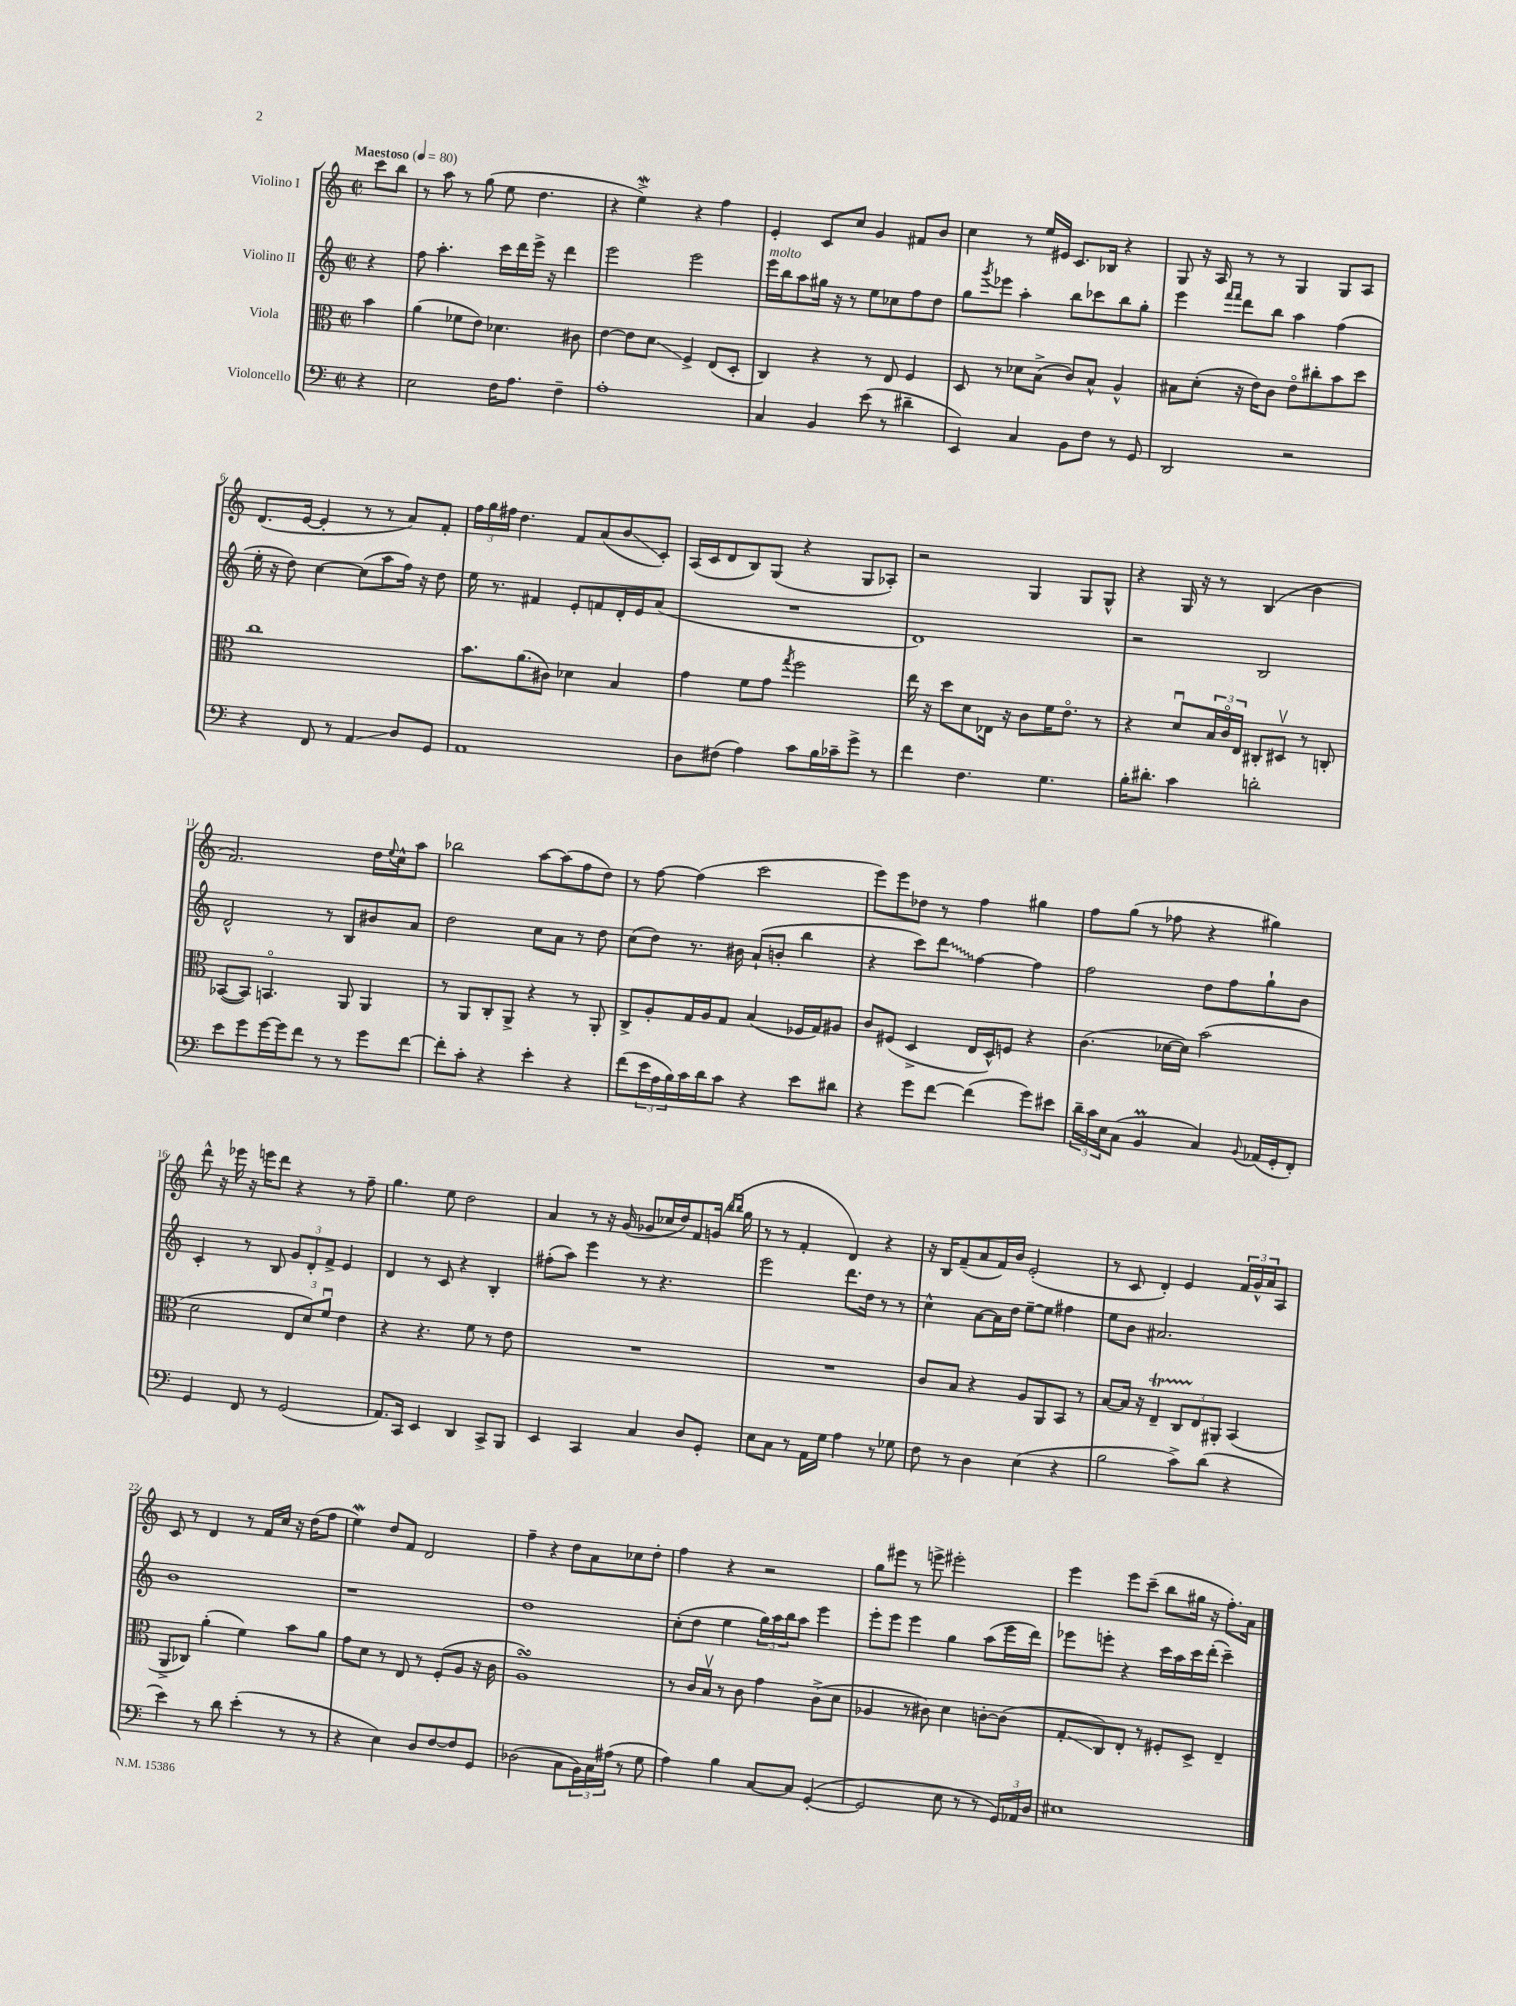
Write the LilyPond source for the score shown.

<<
\new StaffGroup <<
\new Staff = "s0" \with { instrumentName = "Violino I" } {
    \clef treble \key c \major \defaultTimeSignature \time 2/2 \partial 4 \tempo "Maestoso" 4 = 80
    c'''8 b''8 |
    r8 a''8 r8 g''8( e''8 d''4. |
    r4 e''4->\mordent) r4 f''4 |
    e'4-. c'8 c''8 g'4 fis'8 b'8 |
    c''4 r8 e''16 eis'16 c'8. bes16 r4 |
    g8 r16 a16 r8 r8 g4 g8 a8 |
    d'8.( e'16~ e'4-. r8 r8 a'8) f'8-. |
    \tuplet 3/2 { f''16 g''16 fis''16 } d''4. f'8 a'8( b'8\glissando c'8-.) |
    a16( c'16 d'8 b8) g8( r4 g8 aes8-.) |
    r2 g4 g8 g8-^ |
    r4 g16 r16 r8 b4( b'4 |
    f'2.) d''16 \appoggiatura { e''8 } c''16-^ a''8 |
    bes''2 a''8~ a''8( f''8 d''8) |
    r8 f''8~ f''4( c'''2 |
    e'''8) e'''8 des''8 r8 f''4 gis''4 |
    f''8 g''8( r8 fes''8 r4 gis''4) |
    d'''8-^ r16 ees'''16 r16 e'''16 d'''8 r4 r8 f''8-- |
    g''4. e''8 d''2 |
    a'4 r8 r16 g'16( ges'8 ces''16 d''16) f'8 g'16( \grace { b''16 b''16 } g''16 |
    r8 r8 f'4-. d'4) r4 |
    r16 b16 f'8--( a'8 f'16) b'16 e'2-.( |
    r8 c'8 d'4-.) e'4 \tuplet 3/2 { f'16 g'16-^ a'16 } a8 |
    c'8 r8 d'4 r8 f'16 c''16 r16 d''16( f''8 |
    e''4\mordent) d''8 f'8 d'2 |
    f''4-- r4 d''8 a'8 ces''8 d''8-. |
    f''4 r4 r2 |
    g''8 eis'''8 r8 e'''8-> eis'''2-. |
    e'''4 e'''8 c'''8--( b''8 gis''16 r16 f''8.-.) a'16 \bar "|." |
}
\new Staff = "s1" \with { instrumentName = "Violino II" } {
    \clef treble \key c \major \defaultTimeSignature \time 2/2 \partial 4
    r4 |
    f''8 a''4.-. c'''16 d'''16 e'''16-> r16 d'''4 |
    e'''2 e'''2 |
    e'''16^\markup { \italic "molto" } b''16 a''8 gis''16 r16 r8 e''8 ces''8 f''8 d''8 |
    g''8 \acciaccatura { g'''8 } ees'''8 a''4-. b''8 ces'''8 b''8 g''8-. |
    e'''4 \grace { f'''16 f'''16 } d'''8 b''8 a''4 f''4( |
    e''16-. r16 d''8) c''4~ c''8( a''8 f''16) r16 d''8 |
    e''16 r8. fis'4 e'8-. f'8 d'16-. e'16 a'8( |
    R1 |
    d'1) |
    r2 b2 |
    d'2-^ r8 b8 bis'8 a'8 |
    d''2 c''8 a'8 r8 d''8 |
    c''8( d''8) r8. bis'16 a'8-!( b'8-. b''4 |
    r4 c'''8) \once \override Glissando.style = #'zigzag d'''8\glissando f''4~ f''4 |
    f''2 d''8 f''8 g''8-! b'8 |
    c'4-. r8 b8 \tuplet 3/2 { g'8 d'8-. f'8-> } e'4 |
    d'4 r8 c'8 r4 b4-. |
    fis''8-.( a''8) e'''4 r8 r4. |
    e'''2 d'''8. d''16 r8 r8 |
    c''4-^ a'8~ a'16 d''16 e''8~-- e''8 fis''4 |
    e''8 b'8 ais'2. |
    b'1 |
    r1 |
    d''1 |
    c''8-.( d''8 e''4 \tuplet 3/2 { g''16) a''16 b''16 } a''8 e'''4 |
    e'''8-. e'''8 e'''4 g''4 a''8( e'''16 d'''16) |
    ees'''8 e'''8-. r4 c'''16 a''16 c'''16 d'''16-.( c'''4--) \bar "|." |
}
\new Staff = "s2" \with { instrumentName = "Viola" } {
    \clef alto \key c \major \defaultTimeSignature \time 2/2 \partial 4
    b'4 |
    a'4( fes'8 e'8) des'4. cis'8 |
    e'4~ e'8 d'8\glissando f4-> e8( d8-. |
    c4) r4 r8 e8 f4 |
    d8 r8 des'8 b8->( c'8) b8-^ a4-^ |
    bis8 d'8-.( r16 e'16) c'8 e'8\flageolet cis''8-. b'8 d''8 |
    c''1 |
    b'8. a'8.( cis'8) des'4 b4 |
    g'4 f'8 g'8 \acciaccatura { g''8 } f''2 |
    e''16 r16 d''8 d'8 ees16 r16 c'8 f'16 e'8.\flageolet r8 |
    r4 d'8\downbow \tuplet 3/2 { b16 c'16\flageolet e16 } cis8-. dis8\upbow r8 c8-. |
    bes,8~( bes,8) b,4.\flageolet a,8 a,4 |
    r8 a,8 c8-. a,8-> r4 r8 a,8-. |
    c8-> a8-. g16 a16 g8 b4( fes16 g16) ais8 |
    c'8 fis8( d4-> e16 d16-^) f8 r4 |
    c'4.( des'16~ des'16) b'2( |
    d'2 \tuplet 3/2 { e8 d'8) f'8\downbow } e'4 |
    r4 r4. f'8 r8 e'8 |
    R1 |
    R1 |
    c'8 b8 r4 a8 a,8 b,8 r8 |
    b8~ b16 r16 e4--\startTrillSpan \tuplet 3/2 { c8 e8\stopTrillSpan ais,8-. } b,4( |
    a,8-> ces8) a'4-.( f'4) b'8 a'8 |
    g'8 d'8 r8 e8 r8 f8-.( a8 r16 c'16 |
    a1\turn) |
    r8 c'16 b16\upbow r8 c'8 g'4 c'8->( d'8 |
    aes4 r8 cis'8) d'4 c'8~-. c'8( |
    g8-.\glissando c8) e8-. r8 fis8-. d8-> e4-- \bar "|." |
}
\new Staff = "s3" \with { instrumentName = "Violoncello" } {
    \clef bass \key c \major \defaultTimeSignature \time 2/2 \partial 4
    r4 |
    e2 f16 a8. f4-- |
    a1-. |
    c4 b,4 e'8( r8 dis'4-- |
    e,4) c4 b,8 f8 r8 g,8 |
    d,2 r2 |
    r4 f,8 r8 a,4\glissando d8 g,8 |
    a,1 |
    d8 fis8( a4) c'8 b16 ces'16-- g'8-> r8 |
    f'4 f4. g4. |
    b16-. dis'8.-. c'4 d'2-. |
    e'8 g'8 g'16~ g'16 f'8 r8 r8 g'8 f'8~ |
    f'8-. c'8-. r4 e'4-. r4 |
    f'8( \tuplet 3/2 { e'16 a16 b16) } c'16 d'16 c'8 r4 e'8 dis'8 |
    r4 g'8 f'8~ f'4( g'8) eis'8 |
    \tuplet 3/2 { d'16-- c'16 e16 } c8( b,4\prall c4) \appoggiatura { b,8 } aes,16( g,16-. f,8-.) |
    g,4 f,8 r8 g,2( |
    a,8.) c,16 e,4 d,4 c,8-> b,,8 |
    e,4 c,4 c4 d8 g,8-. |
    e8 c8 r8 a,16 g16 a4 r8 ges8 |
    f8 r8 d4 e4( r4 |
    b2 c'8->) d'8( r4 |
    e'4) r8 d'8 e'4-.( r8 r8 |
    r4 e4) d8 f8~ f8 g,8 |
    des2( c8 \tuplet 3/2 { b,16) c16 ais16( } r8 g8 |
    a4) b4 c8~ c8 g,4~-.( |
    g,2 e8 r8 r8 \tuplet 3/2 { g,16) aes,16 d16 } |
    eis1 \bar "|." |
}
>>
>>
